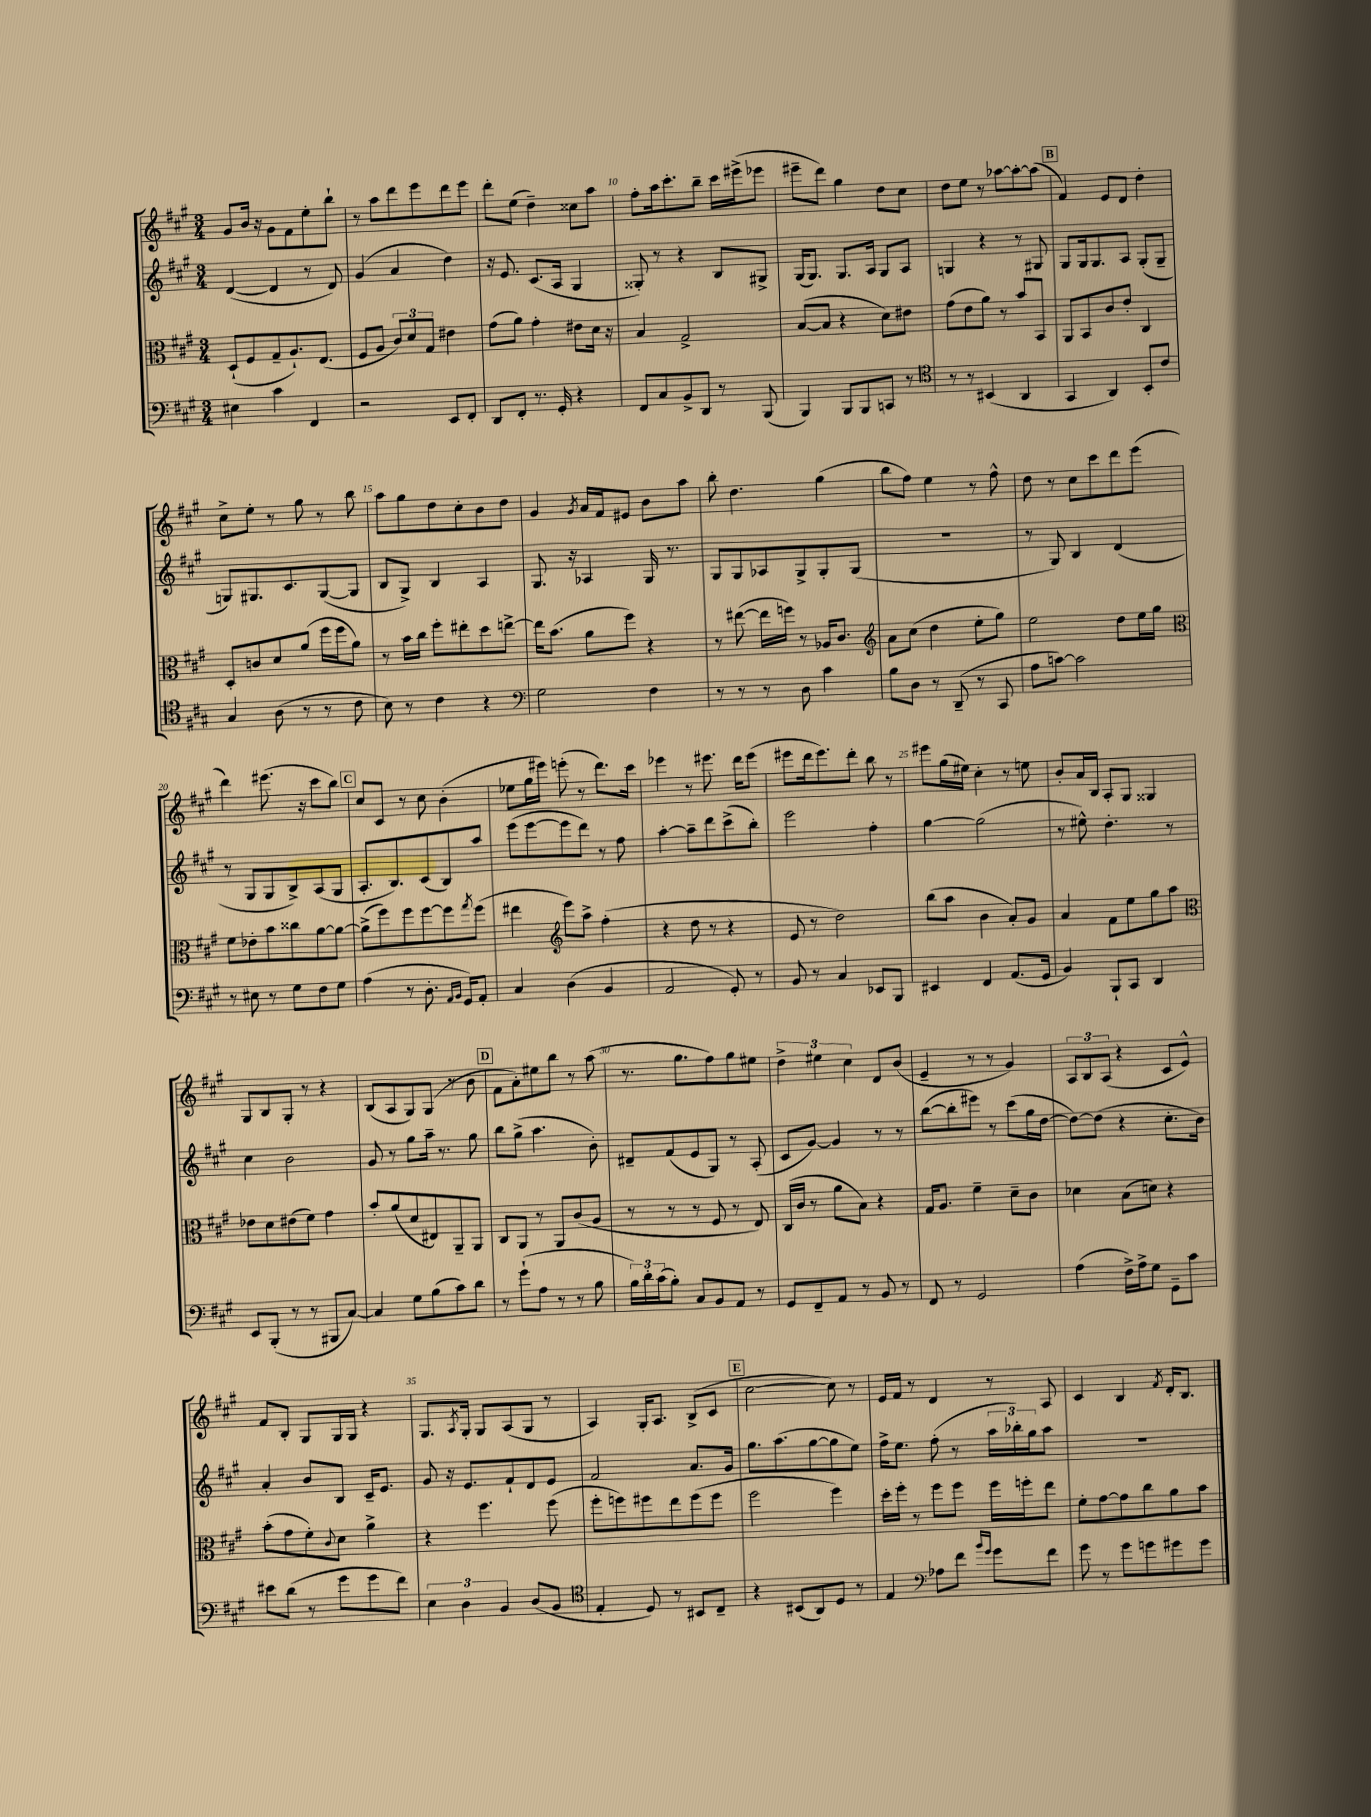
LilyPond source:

<<
\new StaffGroup <<
\new Staff = "s0" {
    \clef treble \key a \major \numericTimeSignature \time 3/4
    gis'8 b'16 r16 gis'8 fis'8 e''8-. b''8-! |
    r8 a''8 d'''8 e'''8 d'''8 e'''8 |
    d'''8-. e''8( d''4--) cisis''8 a''8 |
    fis''8-. a''16 cis'''8.-. b''8-- cis'''16 eis'''16->( ees'''8 |
    eis'''8-- d'''8) gis''4 d''8 cis''8 |
    d''8 e''8 r8 aes''8~ aes''8~-. aes''8( |
    \mark \markup { \box "B" } fis'4) e'8 d'8 d''4-. |
    cis''8-> e''8-. r8 gis''8 r8 b''8 |
    a''8 gis''8 d''8 cis''8-. b'8 d''8 |
    gis'4 \acciaccatura { gis'8 } a'16 fis'16 eis'8 b'8 a''8 |
    b''8-. d''4. gis''4( |
    b''8 fis''8) e''4 r8 fis''8-^ |
    d''8 r8 cis''8 cis'''8 d'''8 e'''8( |
    d'''4) eis'''8.( r16 cis'''8 b''8) |
    \mark \markup { \box "C" } cis''8 cis'8 r8 cis''8 b'4-.( |
    ees''8 gis''16 eis'''16) e'''8-.( r8 d'''8.) cis'''16 |
    ees'''4 r8 eis'''8. d'''16 eis'''8( |
    eis'''8 d'''16 eis'''8.) d'''8-. b''8 r8 |
    eis'''8 gis''16( eis''16) cis''4-. r8 e''8 |
    b'8-. a'16 b16 a8-. gis8 gisis4 |
    gis8 b8 gis8-. r8 r4 |
    b8( a8 gis8) gis8( r8 b'8 |
    \mark \markup { \box "D" } fis'8 a'8-.) eis''8 b''8 r8 a''8( |
    r8. gis''8. fis''8) gis''8 eis''8 |
    \tuplet 3/2 { d''4-> eis''4 cis''4 } d'8 b'8( |
    e'4-- r8 r8 gis'4) |
    \tuplet 3/2 { a8 b8 a8( } r4 cis'8 e'8-^) |
    fis'8 b8-. gis8 gis16 gis16 r4 |
    gis8. \acciaccatura { a8 } gis16-. gis8 a8( gis8 r8 |
    a4) gis16-. a8. b8->( cis'8 |
    \mark \markup { \box "E" } cis''2~ cis''8) r8 |
    e'16 fis'16 r8 d'4 r8 a8 |
    cis'4 b4 \acciaccatura { fis'8 } d'16-. b8. \bar "|." |
}
\new Staff = "s1" {
    \clef treble \key a \major \numericTimeSignature \time 3/4
    d'4~( d'4 r8 d'8) |
    gis'4( a'4 d''4) |
    r16 e'8. cis'8.( a16 gis4 |
    gisis8-.) r8 r4 b8 gis8-> |
    gis16( gis8.) gis8. a16 gis8 a8 |
    g4 r4 r8 gis8 |
    \mark \markup { \box "B" } gis8 gis16 gis8. a8 gis8-.( gis8-- |
    g8) gis8. cis'8. gis8~( gis8 |
    b8 gis8->) b4 a4 |
    gis8. r16 aes4 gis16 r8. |
    gis8 gis8 aes8 gis8-> gis8-. gis8( |
    R2. |
    r8 gis8) b4 d'4( |
    r8 gis8 gis8 b8->) a8( gis8 |
    \mark \markup { \box "C" } a8.-. b8.) cis'8( b8) a''8 |
    e'''8( e'''8~ e'''8 d'''8) r8 fis''8 |
    a''4~-. a''8-- d'''8 cis'''8->( b''8-.) |
    e'''2 fis''4-. |
    gis''4~ gis''2( |
    r8 eis''8-^) d''4.-. r8 |
    cis''4 b'2 |
    gis'8 r8 gis''8 a''16-- r8. gis''8 |
    \mark \markup { \box "D" } b''8 gis''8->( a''4. b'8-.) |
    dis'8-- fis'8( e'8 gis8) r8 a8-.( |
    cis'8 gis'8~) gis'4 r8 r8 |
    b''8~( b''8-. eis'''8) r8 cis'''8( gis''16 d''16~ |
    d''8~) d''8( r4 cis''8.-. b'16) |
    a'4-. b'8 b8 cis'16-- e'8. |
    gis'8 r16 e'8. fis'8-! d'8 e'8 |
    fis'2 a'8. gis'16 |
    \mark \markup { \box "E" } gis''8. a''8.( gis''8~ gis''8 e''8) |
    fis''16-> e''8. fis''8-.( r8 \tuplet 3/2 { a''16 bes''16-.) gis''16 } a''8 |
    R2. \bar "|." |
}
\new Staff = "s2" {
    \clef alto \key a \major \numericTimeSignature \time 3/4
    d8-!( fis8 gis8-- a8.-!) e8.( |
    fis8 a8 \tuplet 3/2 { cis'8) d'8 gis8 } eis'4 |
    gis'8( a'8) gis'4-. eis'8 d'16 r16 |
    b4 gis2-> |
    b8~( b8 r4 d'8) eis'8 |
    gis'8( e'8 a'8) r8 b'8 b,8 |
    \mark \markup { \box "B" } a,8 b,8 cis'8 e'8-. cis4 |
    d8-. c'8 d'8 a'8( fis''16 fis''16 a'8) |
    r8 b'16 cis''16 fis''8-. eis''8-. d''8 e''8~-> |
    e''16 b'8.( a'8 fis''8) r4 |
    r8 eis''8~( eis''16 f''16) r8 aes16 cis'8. |
    \clef treble a'8 cis''8( d''4 e''8-. gis''8) |
    e''2 d''8 e''16 gis''16 |
    \clef alto fis'8 ees'8-. b'8 cisis''8 a'8~ a'8~ |
    \mark \markup { \box "C" } a'8->( fis''8) fis''8 fis''8~ fis''8 \acciaccatura { gis''8 } fis''8( |
    eis''4 \clef treble e'''8) a''8-> fis''4-.( |
    r4 d''8 r8 r4 |
    e'8 r8 d''2) |
    b''8( a''8 b'4 a'8-.) gis'8 |
    a'4 fis'8 e''8 gis''8 a''8 |
    \clef alto ees'8 d'8 eis'8( fis'8) gis'4 |
    b'8-. a'8( d'8 eis8) a,8-- a,8 |
    \mark \markup { \box "D" } cis8 a,8 r8 a,8 cis'8( a8 |
    r8 r8 r8 fis8 r8 e8) |
    cis16( cis'16 r8 a'8 b8) r4 |
    gis16 a8. fis'4-- d'8-- cis'8 |
    des'4 b8( d'8) r4 |
    b'8-.( gis'8 fis'8-.) \appoggiatura { cis'8 } d'8 a'4-> |
    r4 fis''4. fis''8( |
    fis''8-. f''8) fis''8 e''8 fis''8( fis''8 |
    \mark \markup { \box "E" } fis''2 fis''4) |
    d''16-. fis''16-. r8 fis''8 fis''8 fis''16 f''16-. e''8 |
    fis'8-. gis'8~ gis'8 cis''8 a'8 b'8 \bar "|." |
}
\new Staff = "s3" {
    \clef bass \key a \major \numericTimeSignature \time 3/4
    eis4 cis'4 fis,4 |
    r2 e,8 fis,8-. |
    d,8 fis,8-. r8. gis,16-. r4 |
    fis,8 cis8 b,8-> d,8 r8 b,,8( |
    b,,4) b,,8 b,,8 c,8 r8 |
    \clef tenor r8 r8 bis,4( a,4 |
    \mark \markup { \box "B" } gis,4 a,4) b,8-. cis'8 |
    gis4 a8( r8 r8 cis'8 |
    b8) r8 cis'4 r4 |
    \clef bass gis2 fis4 |
    r8 r8 r8 d8 cis'4 |
    b8 d8 r8 d,8--( r8 cis,8 |
    a8 c'8~) c'2 |
    r8 eis8 r8 gis8 fis8 gis8 |
    \mark \markup { \box "C" } a4( r8 d8.-. \grace { a,16 b,16 } gis,16) a,8-. |
    cis4 d4( b,4 |
    a,2 gis,8-.) r8 |
    b,8 r8 cis4 ees,8 b,,8 |
    eis,4 fis,4 a,8.( gis,16 |
    b,4) b,,8-! cis,8 d,4 |
    e,8 b,,8-.( r8 r8 bis,,8 cis8~) |
    cis4 gis8 b8( cis'8) d'8 |
    \mark \markup { \box "D" } r8 gis'8-!( a8 r8 r8 b8 |
    \tuplet 3/2 { b16) d'16-. cis'16( } b8-.) cis8 b,8 a,8 r8 |
    gis,8 fis,8-- a,8 r8 b,8 r8 |
    fis,8 r8 gis,2 |
    a4( fis16->) a16-> gis8 gis,8-- cis'8 |
    eis'8 d'8( r8 gis'8 gis'8 fis'8) |
    \tuplet 3/2 { e4 d4 b,4 } d8( b,8 |
    \clef tenor e4-. d8) r8 bis,8 cis8-- |
    \mark \markup { \box "E" } r4 bis,8( a,8) d8 r8 |
    e4 \clef bass aes8 fis'8 \grace { b'16 gis'16 } gis'8 fis'8 |
    gis'8 r8 gis'8 g'8 gis'8 gis'8 \bar "|." |
}
>>
>>
\layout { \context { \Score currentBarNumber = #7 \override BarNumber.break-visibility = ##(#f #t #t) barNumberVisibility = #(every-nth-bar-number-visible 5) } }
